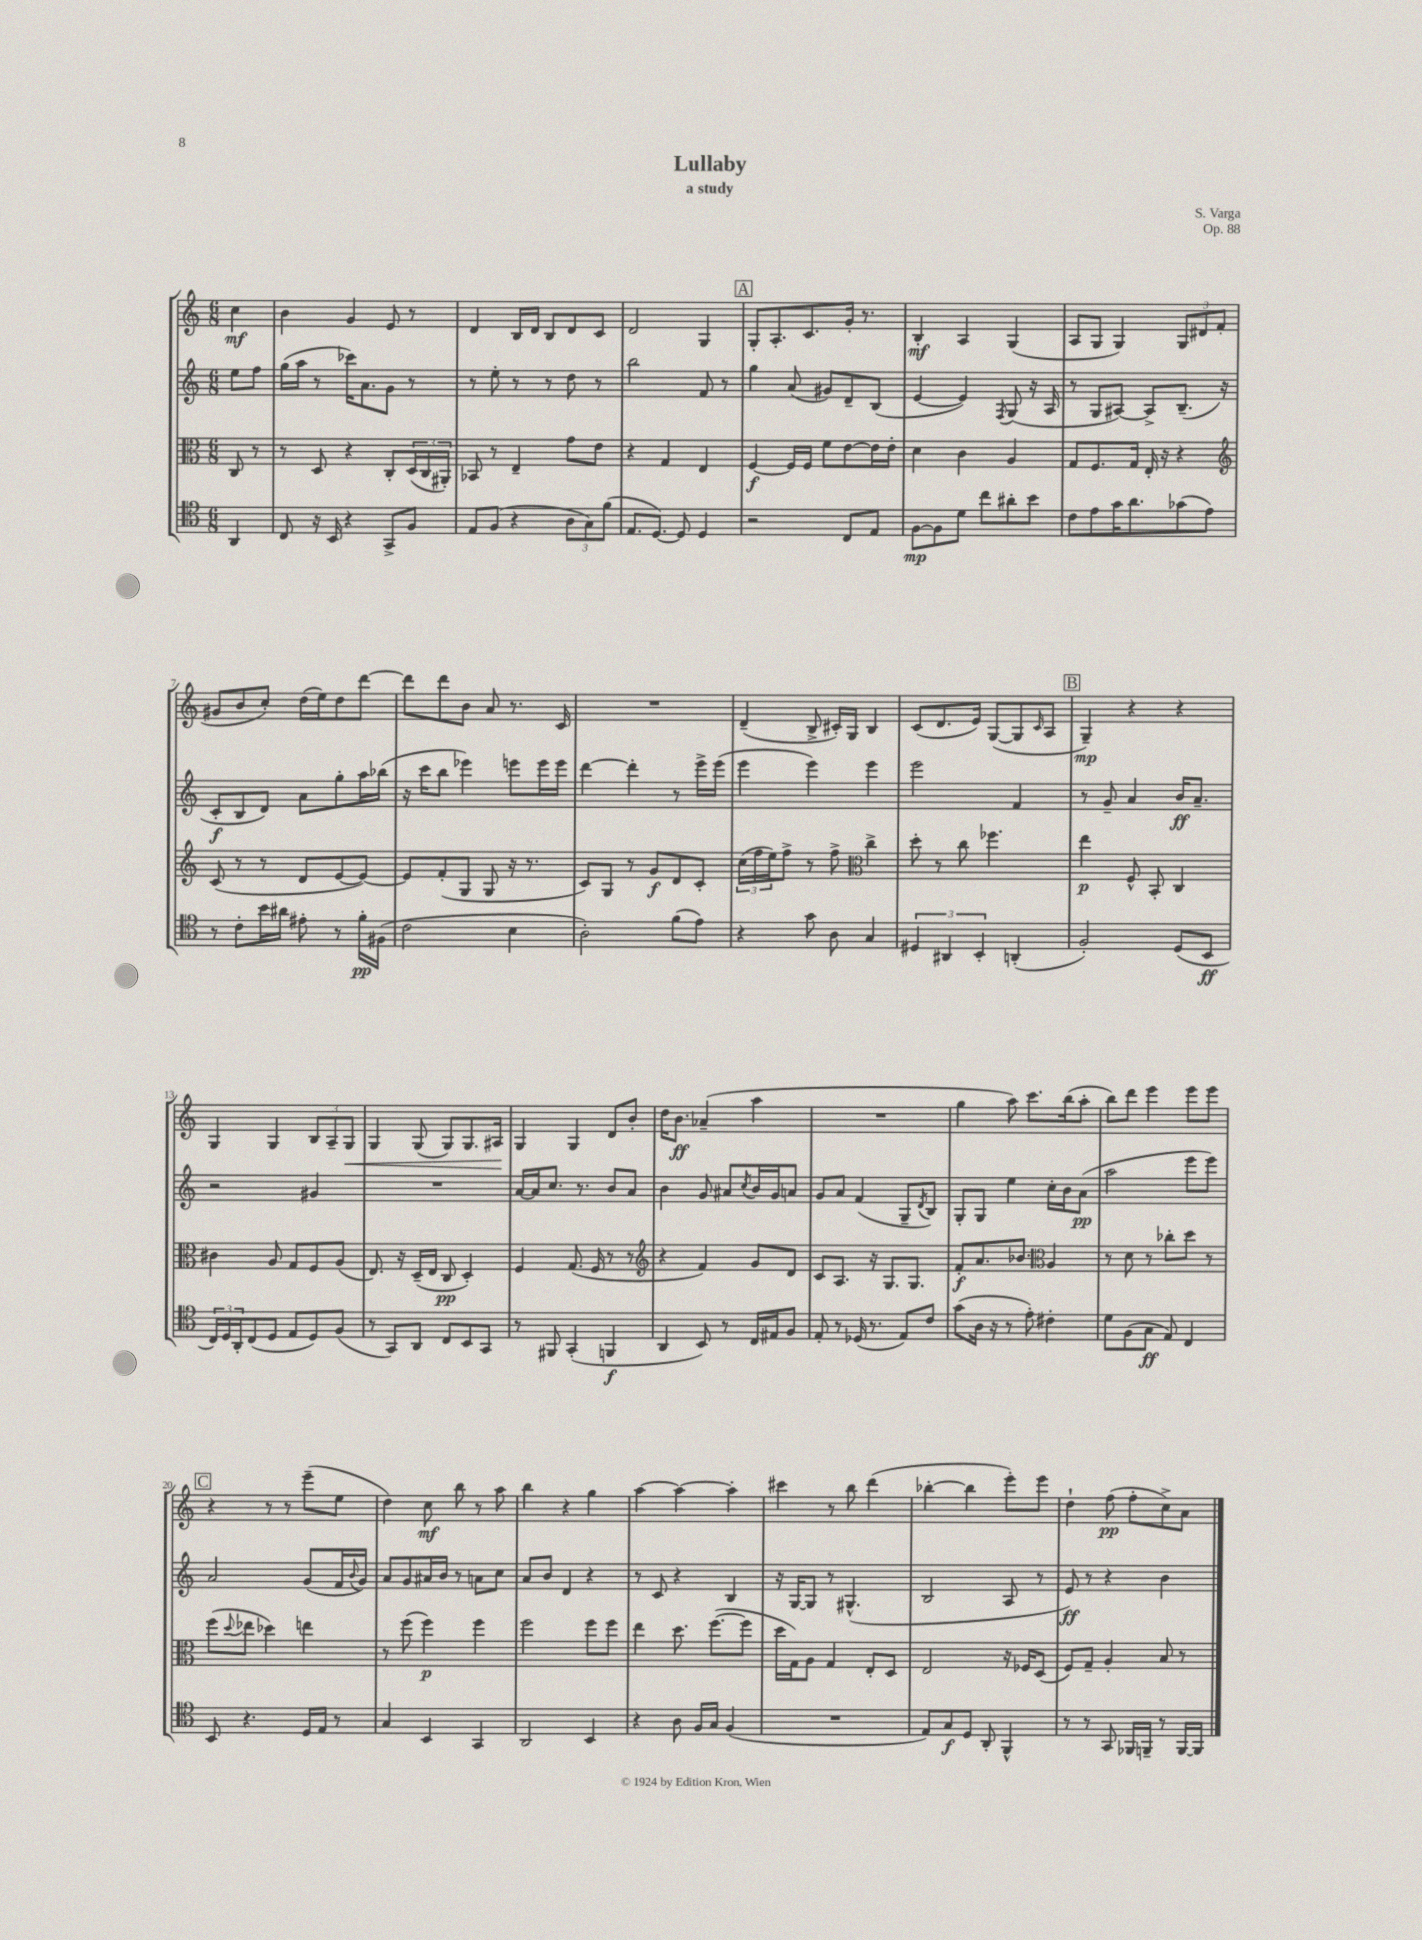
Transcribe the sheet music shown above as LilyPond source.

\header { title = "Lullaby" composer = "S. Varga" subtitle = "a study" opus = "Op. 88" }
<<
\new StaffGroup <<
\new Staff = "s0" {
    \clef treble \key c \major \numericTimeSignature \time 6/8 \partial 4
    c''4\mf |
    b'4 g'4 e'8 r8 |
    d'4 b16 d'16 b8 d'8 c'8 |
    d'2 g4 |
    \mark \markup { \box "A" } g8-. a8.-. c'8. g'16-. r8. |
    b4-.\mf a4 g4( |
    a8 g8 g4) \tuplet 3/2 { g8 dis'8 f'8( } |
    gis'8 b'8 c''8-.) d''16( e''16) d''8 d'''8~ |
    d'''8 d'''8 b'8 a'8 r8. c'16 |
    R2. |
    d'4--( b8-> cis'16-.) g16 b4 |
    c'8( d'8. e'16) g8~( g8 \grace { c'16 } a8 |
    \mark \markup { \box "B" } g4--\mp) r4 r4 |
    g4 g4 \tuplet 3/2 { b8 a8-- g8\< } |
    g4 g8( g8) g8. ais16\! |
    g4 g4 d'8 b'8-. |
    d''16 b'8.\ff aes'4--( a''4 |
    R2. |
    g''4 a''8) c'''8. b''16( a''8-. |
    b''8) d'''8 e'''4 e'''8 e'''8 |
    \mark \markup { \box "C" } r4 r8 r8 e'''8--( e''8 |
    d''4) c''8\mf b''8 r8 a''8 |
    b''4 r4 g''4 |
    a''4~ a''4~ a''4-. |
    cis'''4 r8 b''8 d'''4( |
    bes''4~-. bes''4 e'''8-.) e'''8 |
    d''4-! f''8\pp( f''8-. c''8->) a'8 \bar "|." |
}
\new Staff = "s1" {
    \clef treble \key c \major \numericTimeSignature \time 6/8 \partial 4
    e''8 f''8 |
    g''16( a''16 r8 ces'''16) a'8. g'8 r8 |
    r8 e''8-. r8 r8 d''8 r8 |
    b''2 f'8 r8 |
    \mark \markup { \box "A" } g''4 a'8( gis'8) d'8-- b8( |
    e'4~ e'4) \acciaccatura { f8 } g8( r16 a16 |
    r8 g8 ais8~) ais8-> b8.--( r16 |
    c'8-.\f b8 d'8) a'8 g''8-. a''16 bes''16( |
    r16 c'''16 b''8 ees'''4) e'''8 e'''16 e'''16 |
    d'''4~ d'''4-. r8 e'''16-> e'''16( |
    e'''4 e'''4) e'''4 |
    e'''2 f'4 |
    \mark \markup { \box "B" } r8 g'8-- a'4 b'16\ff a'8.-- |
    r2 gis'4 |
    R2. |
    a'16~ a'16 c''8. r8. b'8 a'8 |
    b'4 g'8 ais'8 \acciaccatura { c''8 } b'16 g'16 a'8 |
    g'8 a'8 f'4( g8-- \acciaccatura { d'8 } b8) |
    g8-. g8 e''4 c''16-. b'16 a'8\pp( |
    a''2 e'''8 e'''8) |
    \mark \markup { \box "C" } a'2 g'8( f'16 \appoggiatura { b'8 } g'16) |
    a'8 g'8 ais'16 b'16 r8 a'8 c''8 |
    a'8 b'8 d'4 r4 |
    r8 c'8 r4 b4 |
    r16 g16~ g8 r8 gis4.-^( |
    b2 a8 r8 |
    e'8\ff) r8 r4 b'4 \bar "|." |
}
\new Staff = "s2" {
    \clef alto \key c \major \numericTimeSignature \time 6/8 \partial 4
    c8 r8 |
    r8 d8 r4 c8-. \tuplet 3/2 { d16( c16 ais,16-.) } |
    bes,8 r8 e4-- g'8 e'8 |
    r4 g4 e4 |
    \mark \markup { \box "A" } f4~\f f16 f16 f'8 e'8~ e'16 e'16-. |
    d'4 c'4 a4 |
    g8 f8. g16 e16-. r16 r4 |
    \clef treble c'8( r8 r8 d'8 e'8~ e'8~) |
    e'8 f'8-.( g8 g8 r16 r8. |
    c'8) g8 r8 g'8\f d'8 c'8-. |
    \tuplet 3/2 { c''16( f''16 e''16) } f''8-> r8 f''8-> \clef alto c''4-> |
    d''8-. r8 c''8 fes''4. |
    \mark \markup { \box "B" } e''4\p f8-^ b,8-. c4 |
    cis'4 a8 g8 f8 a8( |
    e8.) r16 d16--( e16 c8\pp d4-.) |
    f4 g8.( f16 r8 r8 |
    \clef treble r4 f'4) g'8 d'8 |
    c'8 a8. r16 g8. g8. |
    f'8-.\f a'8. bes'8. \clef alto a4 |
    r8 d'8 r8 ces''8-. d''8 r8 |
    \mark \markup { \box "C" } f''8( \appoggiatura { d''8 } ees''8 des''4) e''4 |
    r8 f''8( f''4\p) f''4 |
    f''2 f''8 f''8 |
    e''4 d''8. f''8.~( f''8 |
    d''16 g16) a8 g4 e8-. d8 |
    e2 r16 fes16 d8( |
    f8) g8-- a4-. b8 r8 \bar "|." |
}
\new Staff = "s3" {
    \clef tenor \key c \major \numericTimeSignature \time 6/8 \partial 4
    a,4 |
    c8 r16 b,16 r4 g,8-> f8 |
    e8 f8( r4 \tuplet 3/2 { a8 g8) f'8( } |
    e8. d8.~) d8 d4 |
    \mark \markup { \box "A" } r2 c8 e8 |
    f8~\mp f8 d'8 c''8 ais'8-. b'8 |
    c'8 e'8 g'16 a'8. ges'8( e'8) |
    r8 c'8-. b'16 ais'16 eis'8-. r8 f'16-.\pp fis16( |
    c'2 b4 |
    a2-.) f'8( e'8) |
    r4 g'8 a8 g4 |
    \tuplet 3/2 { dis4 ais,4 b,4-. } a,4-.( |
    \mark \markup { \box "B" } f2-.) d8( b,8\ff |
    \tuplet 3/2 { c16) d16 a,16-. } c8( d8 e8 d8) f8( |
    r8 g,8) a,8 c8 b,8 g,8 |
    r8 fis,8 g,4-.( f,4\f |
    a,4 b,8) r8 c16 eis16 f8 |
    e8-. r8 des16( r8. e8) c'8 |
    g'8( a16 r16 r8 e'8-.) cis'4-. |
    d'8 f8( g8\ff e8) c4 |
    \mark \markup { \box "C" } b,8 r4. d16 e16 r8 |
    g4 b,4 g,4 |
    a,2 b,4 |
    r4 a8 f16 g16 f4( |
    R2. |
    e8) g8\f d8 a,8-. f,4-^ |
    r8 r8 g,8 fes,16 f,16-- r8 f,16~ f,16 \bar "|." |
}
>>
>>
